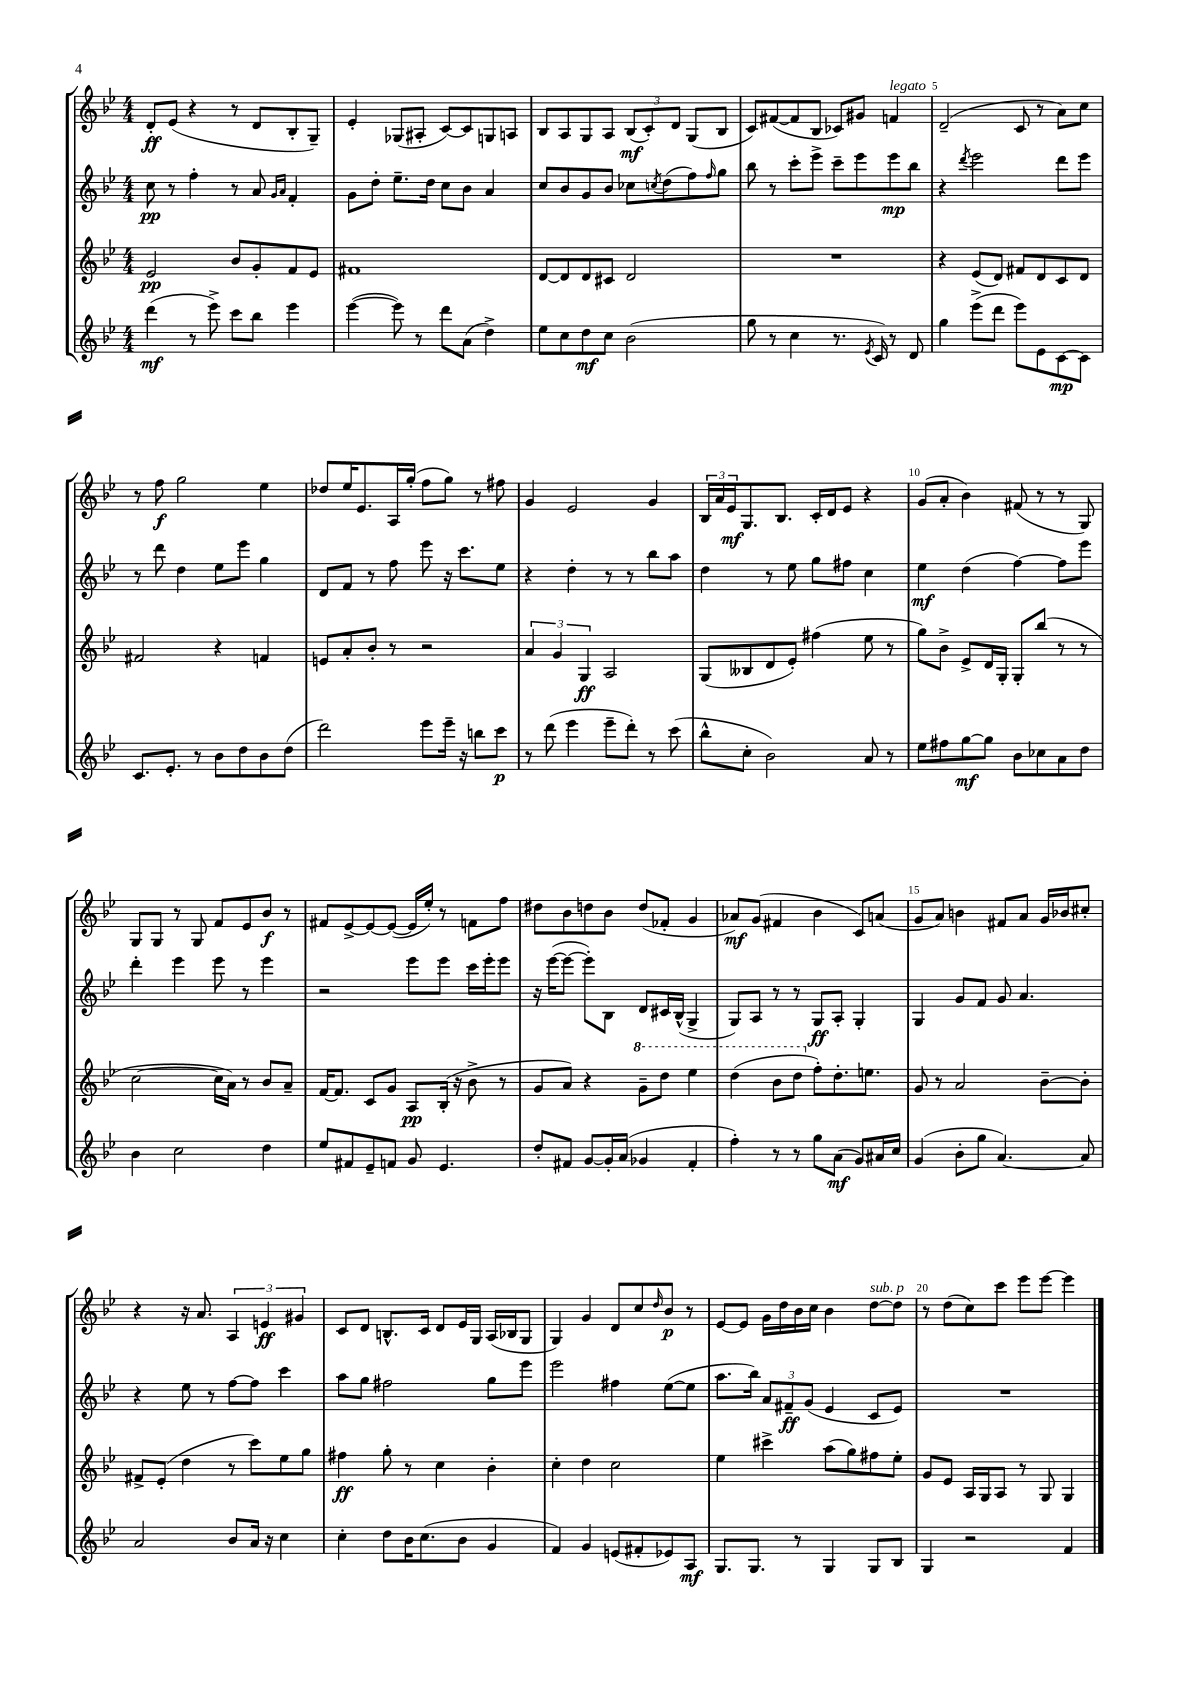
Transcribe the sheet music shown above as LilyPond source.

<<
\new StaffGroup <<
\new Staff = "s0" {
    \clef treble \key bes \major \numericTimeSignature \time 4/4
    d'8-.\ff ees'8( r4 r8 d'8 bes8-. g8--) |
    ees'4-. ges8( ais8-. c'8~) c'8 g8 a8 |
    bes8 a8 g8 a8 \tuplet 3/2 { bes8\mf( c'8-.) d'8 } g8( bes8 |
    c'8) fis'8~( fis'8 bes8 ces'8) gis'8 f'4^\markup { \italic "legato" } |
    d'2--( c'8 r8 a'8) c''8 |
    r8 f''8\f g''2 ees''4 |
    des''8 ees''16 ees'8. a16 g''16-.( f''8 g''8) r8 fis''8 |
    g'4 ees'2 g'4 |
    \tuplet 3/2 { bes16 a'16 ees'16\mf } g8. bes8. c'16-. d'16 ees'8 r4 |
    g'8( a'8-. bes'4) fis'8( r8 r8 g8) |
    g8 g8 r8 g8 f'8 ees'8 bes'8\f r8 |
    fis'8 ees'8~-> ees'8~ ees'8~( ees'16 ees''16-.) r8 f'8 f''8 |
    dis''8 bes'8 d''8 bes'8 d''8( fes'8-. g'4 |
    aes'8\mf) g'8( fis'4 bes'4 c'8) a'8( |
    g'8 a'8) b'4 fis'8 a'8 g'16 bes'16 cis''8-. |
    r4 r16 a'8. \tuplet 3/2 { a4 e'4\ff gis'4 } |
    c'8 d'8 b8.-^ c'16 d'8 ees'16 g16 a16( bes16 g8 |
    g4) g'4 d'8 c''8 \grace { d''16 } bes'8\p r8 |
    ees'8~ ees'8 g'16 d''16 bes'16 c''16 bes'4 d''8~^\markup { \italic "sub. p" } d''8 |
    r8 d''8( c''8) c'''8 ees'''8 ees'''8~ ees'''4 \bar "|." |
}
\new Staff = "s1" {
    \clef treble \key bes \major \numericTimeSignature \time 4/4
    c''8\pp r8 f''4-. r8 a'8 \grace { g'16 a'16 } f'4-. |
    g'8 d''8-. ees''8.-- d''16 c''8 bes'8 a'4 |
    c''8 bes'8 g'8 bes'8 ces''8 \acciaccatura { c''8 } d''8( f''8) \grace { f''16 } g''8 |
    bes''8 r8 c'''8-. ees'''8-> c'''8-- ees'''8 ees'''8\mp bes''8 |
    r4 \acciaccatura { d'''8 } ees'''2 d'''8 ees'''8 |
    r8 d'''8 d''4 ees''8 ees'''8 g''4 |
    d'8 f'8 r8 f''8 ees'''8 r16 c'''8. ees''8 |
    r4 d''4-. r8 r8 bes''8 a''8 |
    d''4 r8 ees''8 g''8 fis''8 c''4 |
    ees''4\mf d''4( f''4~) f''8 ees'''8 |
    d'''4-. ees'''4 ees'''8 r8 ees'''4 |
    r2 ees'''8 ees'''8 c'''16 ees'''16-. ees'''8 |
    r16 ees'''16~( ees'''8~ ees'''8-.) bes8 d'8 cis'16 bes16-^( g4-> |
    g8) a8 r8 r8 g8\ff a8-. g4-. |
    g4 g'8 f'8 g'8 a'4. |
    r4 ees''8 r8 f''8~ f''8 c'''4 |
    a''8 g''8 fis''2 g''8 ees'''8 |
    ees'''2 fis''4 ees''8~( ees''8 |
    a''8. bes''16) \tuplet 3/2 { a'8 fis'8--\ff g'8( } ees'4 c'8 ees'8) |
    R1 \bar "|." |
}
\new Staff = "s2" {
    \clef treble \key bes \major \numericTimeSignature \time 4/4
    ees'2\pp bes'8 g'8-. f'8 ees'8 |
    fis'1 |
    d'8~ d'8 d'8 cis'8 d'2 |
    R1 |
    r4 ees'8( d'8) fis'8 d'8 c'8 d'8 |
    fis'2 r4 f'4 |
    e'8 a'8-. bes'8-. r8 r2 |
    \tuplet 3/2 { a'4 g'4 g4\ff } a2 |
    g8( beses8 d'8 ees'8-.) fis''4( ees''8 r8 |
    g''8) bes'8-> ees'8-> d'16 g16-. g8-. bes''8( r8 r8 |
    c''2~ c''16 a'16) r8 bes'8 a'8-- |
    f'16~ f'8. c'8 g'8 a8\pp bes16-.( r16 bes'8-> r8 |
    g'8 a'8) r4 \ottava #1 g''8-- d'''8 ees'''4 |
    d'''4( bes''8 d'''8 \ottava #0 f''8-.) d''8.-. e''8. |
    g'8 r8 a'2 bes'8~-- bes'8-. |
    fis'8-> ees'8-.( d''4 r8 c'''8) ees''8 g''8 |
    fis''4\ff g''8-. r8 c''4 bes'4-. |
    c''4-. d''4 c''2 |
    ees''4 cis'''4-> a''8( g''8) fis''8 ees''8-. |
    g'8 ees'8 a16 g16 a8 r8 g8 g4 \bar "|." |
}
\new Staff = "s3" {
    \clef treble \key bes \major \numericTimeSignature \time 4/4
    d'''4\mf( r8 ees'''8->) c'''8 bes''8 ees'''4 |
    ees'''4~( ees'''8) r8 d'''8 a'8( d''4->) |
    ees''8 c''8 d''8\mf c''8 bes'2( |
    g''8 r8 c''4 r8. \acciaccatura { ees'8 } c'16) r8 d'8 |
    g''4 ees'''8->( d'''8 ees'''8) ees'8 c'8~\mp c'8 |
    c'8. ees'8.-. r8 bes'8 d''8 bes'8 d''8( |
    d'''2) ees'''8 ees'''16-- r16 b''8 c'''8\p |
    r8 d'''8( ees'''4 ees'''8-- d'''8-.) r8 c'''8( |
    bes''8-^ c''8-. bes'2) a'8 r8 |
    ees''8 fis''8 g''8~\mf g''8 bes'8 ces''8 a'8 d''8 |
    bes'4 c''2 d''4 |
    ees''8 fis'8 ees'8-- f'8 g'8 ees'4. |
    d''8-. fis'8 g'8~ g'16-. a'16( ges'4 fis'4-. |
    f''4-.) r8 r8 g''8 a'8\mf( g'8) ais'16 c''16 |
    g'4( bes'8-. g''8 a'4.~) a'8 |
    a'2 bes'8 a'16 r16 c''4 |
    c''4-. d''8 bes'16 c''8.( bes'8 g'4 |
    f'4) g'4 e'8( fis'8-. ees'8) a8\mf |
    g8. g8. r8 g4 g8 bes8 |
    g4 r2 f'4 \bar "|." |
}
>>
>>
\layout { \context { \Score \override BarNumber.break-visibility = ##(#f #t #t) barNumberVisibility = #(every-nth-bar-number-visible 5) } }
